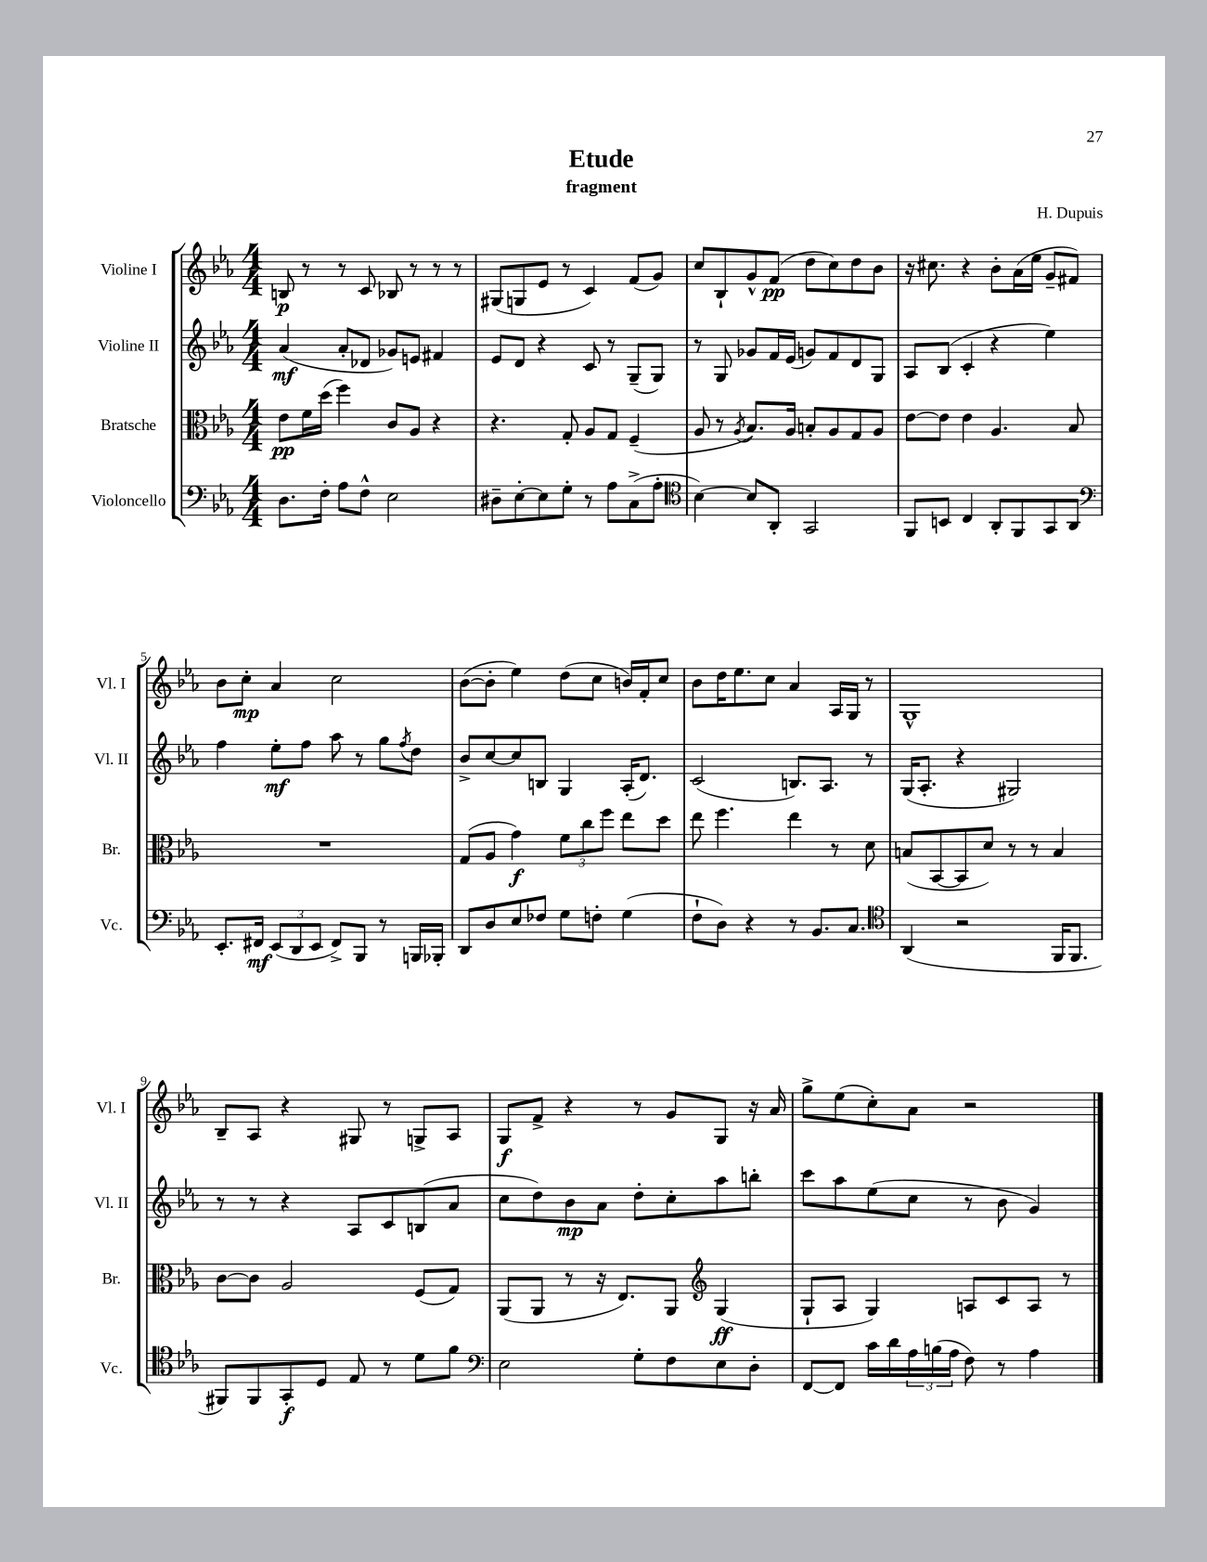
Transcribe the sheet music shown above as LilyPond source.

\header { title = "Etude" composer = "H. Dupuis" subtitle = "fragment" }
<<
\new StaffGroup <<
\new Staff = "s0" \with { instrumentName = "Violine I" shortInstrumentName = "Vl. I" } {
    \clef treble \key ees \major \numericTimeSignature \time 4/4
    b8\p r8 r8 c'8 bes8 r8 r8 r8 |
    gis8( g8 ees'8 r8 c'4) f'8( g'8) |
    c''8 bes8-! g'8-^ f'8\pp( d''8 c''8) d''8 bes'8 |
    r16 cis''8. r4 bes'8-. aes'16( ees''16 g'8-- fis'8) |
    bes'8 c''8-.\mp aes'4 c''2 |
    bes'8~( bes'8-. ees''4) d''8( c''8 b'16) f'16-. c''8 |
    bes'8 d''16 ees''8. c''8 aes'4 aes16 g16 r8 |
    g1-^ |
    bes8-- aes8 r4 gis8 r8 g8-> aes8 |
    g8\f f'8-> r4 r8 g'8 g8 r16 aes'16 |
    g''8-> ees''8( c''8-.) aes'8 r2 \bar "|." |
}
\new Staff = "s1" \with { instrumentName = "Violine II" shortInstrumentName = "Vl. II" } {
    \clef treble \key ees \major \numericTimeSignature \time 4/4
    aes'4\mf( aes'8-. des'8 ges'8) e'8 fis'4 |
    ees'8 d'8 r4 c'8 r8 g8--( g8) |
    r8 g8 ges'8 f'16 ees'16( g'8) f'8 d'8 g8 |
    aes8 bes8( c'4-. r4 ees''4) |
    f''4 ees''8-.\mf f''8 aes''8 r8 g''8 \acciaccatura { f''8 } d''8 |
    bes'8-> c''8~ c''8 b8 g4 aes16-.( d'8.) |
    c'2( b8.) aes8. r8 |
    g16( aes8.-. r4 gis2) |
    r8 r8 r4 aes8 c'8 b8( aes'8 |
    c''8 d''8) bes'8\mp aes'8 d''8-. c''8-. aes''8 b''8-. |
    c'''8 aes''8 ees''8( c''8 r8 bes'8 g'4) \bar "|." |
}
\new Staff = "s2" \with { instrumentName = "Bratsche" shortInstrumentName = "Br." } {
    \clef alto \key ees \major \numericTimeSignature \time 4/4
    ees'8\pp f'16 d''16( f''4) c'8 aes8 r4 |
    r4. g8-. aes8 g8 f4--( |
    aes8 r8 \acciaccatura { aes8 } bes8.) aes16 b8-. aes8 g8 aes8 |
    ees'8~ ees'8 ees'4 aes4. bes8 |
    R1 |
    g8( aes8 g'4\f) \tuplet 3/2 { f'8 c''8 f''8 } ees''8 d''8 |
    ees''8 f''4. ees''4 r8 d'8 |
    b8( bes,8~ bes,8 d'8) r8 r8 b4 |
    c'8~ c'8 aes2 f8( g8) |
    aes,8( aes,8 r8 r16 ees8.) aes,8 \clef treble g4\ff( |
    g8-! aes8 g4) a8 c'8 a8 r8 \bar "|." |
}
\new Staff = "s3" \with { instrumentName = "Violoncello" shortInstrumentName = "Vc." } {
    \clef bass \key ees \major \numericTimeSignature \time 4/4
    d8. f16-. aes8 f8-^ ees2 |
    dis8-- ees8~-. ees8 g8-. r8 aes8 c8->( aes8-. |
    \clef tenor bes4~) bes8 aes,8-. g,2 |
    f,8 b,8 c4 aes,8-. f,8 g,8 aes,8 |
    \clef bass ees,8.-. fis,16\mf \tuplet 3/2 { ees,8( d,8 ees,8 } fis,8->) bes,,8 r8 b,,16 bes,,16-. |
    d,8 d8 ees8 fes8 g8 f8-. g4( |
    f8-! d8) r4 r8 bes,8. c8. |
    \clef tenor aes,4( r2 f,16 f,8. |
    fis,8) fis,8 g,8-.\f d8 ees8 r8 d'8 f'8 |
    \clef bass ees2 g8-. f8 ees8 d8-. |
    f,8~ f,8 c'16 d'16 \tuplet 3/2 { aes16 b16( aes16 } f8) r8 aes4 \bar "|." |
}
>>
>>
